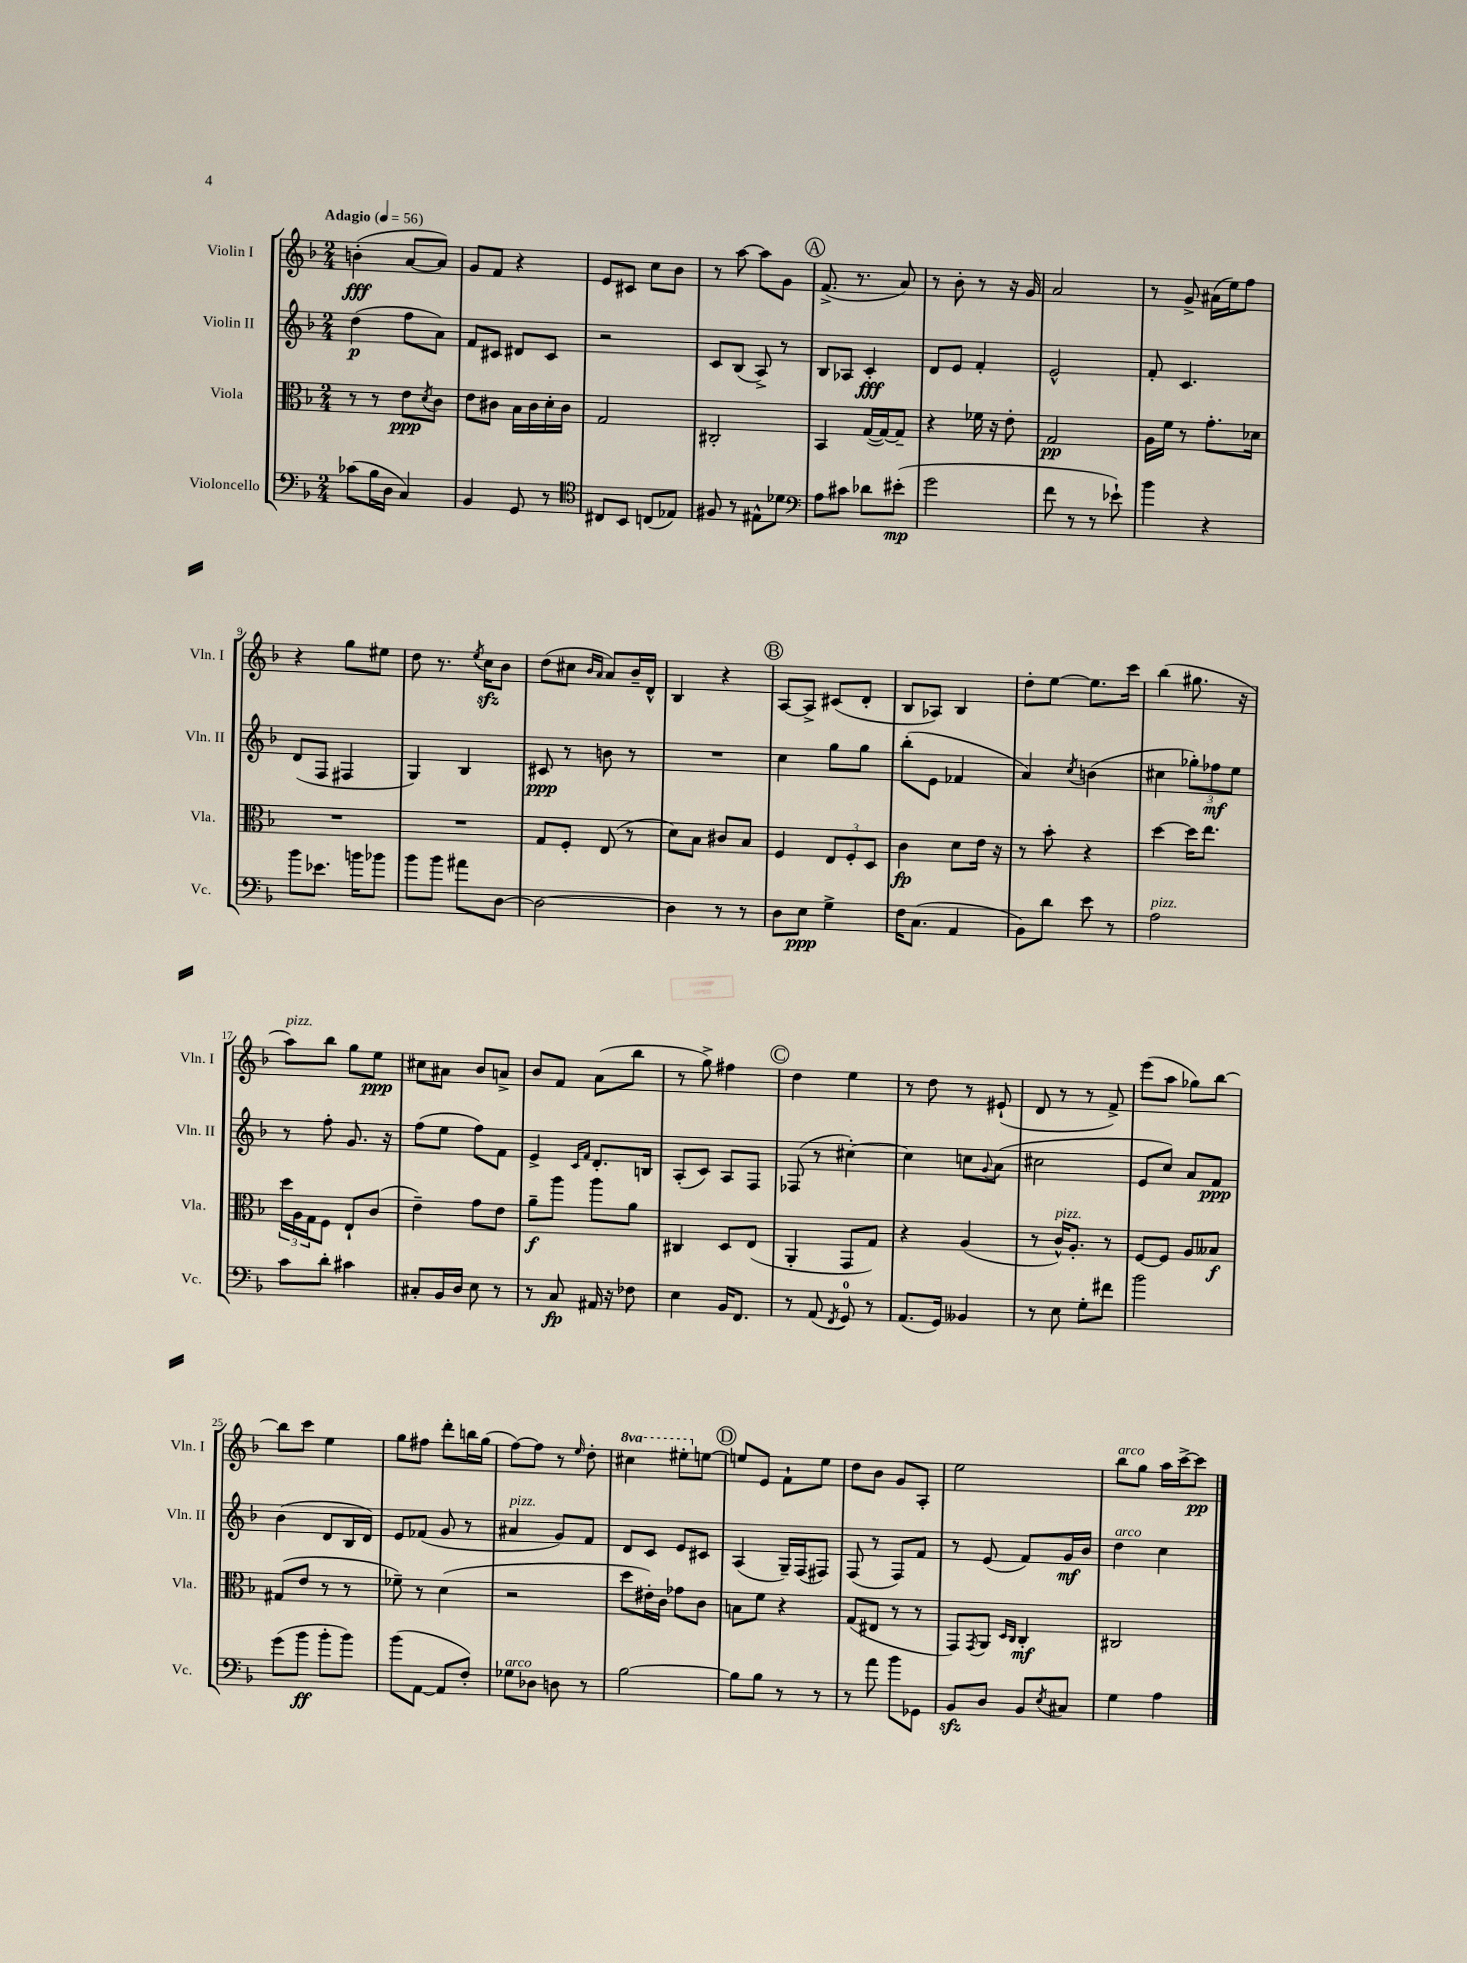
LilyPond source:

<<
\new StaffGroup <<
\new Staff = "s0" \with { instrumentName = "Violin I" shortInstrumentName = "Vln. I" } {
    \clef treble \key f \major \numericTimeSignature \time 2/4 \set Staff.ottavationMarkups = #ottavation-simple-ordinals \tempo "Adagio" 4 = 56
    b'4-.\fff( a'8~ a'8) |
    g'8 f'8 r4 |
    e'8 cis'8 c''8 bes'8 |
    r8 a''8~ a''8 g'8 |
    \mark \markup { \circle "A" } f'8.->( r8. a'8) |
    r8 bes'8-. r8 r16 g'16 |
    a'2 |
    r8 g'8-> ais'16( e''16) f''8 |
    r4 g''8 eis''8 |
    d''8 r8. \acciaccatura { e''8 } c''16\sfz bes'8 |
    d''8( cis''8 \grace { bes'16 a'16 } a'8) bes'16-- d'16-^ |
    bes4 r4 |
    \mark \markup { \circle "B" } a8~ a8-> cis'8( d'8-. |
    bes8 aes8) bes4 |
    d''8-. e''8~ e''8. c'''16 |
    bes''4( gis''8. r16 |
    a''8^\markup { \italic "pizz." }) bes''8 g''8 e''8\ppp |
    cis''8 ais'8 bes'8 a'8-> |
    bes'8 f'8 a'8( bes''8 |
    r8 g''8->) fis''4 |
    \mark \markup { \circle "C" } d''4 e''4 |
    r8 d''8 r8 eis'8-!( |
    d'8 r8 r8 f'8->) |
    e'''8( a''8 ges''8) bes''8~ |
    bes''8 c'''8 e''4 |
    g''8 fis''8 d'''8-. b''16 g''16( |
    f''8~) f''8 r8 \grace { e''16 } d''8-. |
    \ottava #1 cis'''4 eis'''8-. \ottava #0 e''!8~ |
    \mark \markup { \circle "D" } e''!8 e'8 f'8-! e''8 |
    d''8 bes'8 g'8 a8-. |
    e''2 |
    bes''8^\markup { \italic "arco" } g''8 a''16 c'''16~-> c'''8\pp \bar "|." |
}
\new Staff = "s1" \with { instrumentName = "Violin II" shortInstrumentName = "Vln. II" } {
    \clef treble \key f \major \numericTimeSignature \time 2/4
    d''4\p( f''8 a'8) |
    f'8 cis'8 dis'8 cis'8 |
    r2 |
    c'8 bes8( a8->) r8 |
    \mark \markup { \circle "A" } bes8 aes8 c'4-.\fff |
    d'8 e'8 f'4-. |
    e'2-^ |
    f'8-. c'4. |
    d'8( f8 fis4 |
    g4) bes4 |
    cis'8\ppp r8 b'8 r8 |
    R2 |
    \mark \markup { \circle "B" } c''4 g''8 g''8 |
    bes''8-.( e'8 fes'4 |
    a'4) \acciaccatura { c''8 } b'4( |
    cis''4 \tuplet 3/2 { ges''8-.) fes''8\mf e''8 } |
    r8 f''8-. g'8. r16 |
    f''8( e''8 f''8) f'8 |
    e'4-> \grace { c'16 f'16 } d'8.-. b16 |
    a8-.( c'8) a8 f8 |
    \mark \markup { \circle "C" } fes8( r8 cis''4~-.) |
    cis''4 c''8 \appoggiatura { g'8 } a'8( |
    cis''2 |
    e'8 c''8) a'8 f'8\ppp |
    bes'4( d'8 bes16 d'16) |
    e'8 fes'8( g'8 r8 |
    ais'4^\markup { \italic "pizz." } g'8) f'8 |
    d'8 c'8 e'8 cis'8 |
    \mark \markup { \circle "D" } a4( g16--) f16( fis8) |
    f8( r8 f8) f'8 |
    r8 e'8( f'8) g'16\mf bes'16 |
    d''4^\markup { \italic "arco" } c''4 \bar "|." |
}
\new Staff = "s2" \with { instrumentName = "Viola" shortInstrumentName = "Vla." } {
    \clef alto \key f \major \numericTimeSignature \time 2/4
    r8 r8 e'8\ppp \acciaccatura { d'8 } c'8 |
    e'8 cis'8 bes16 cis'16 d'16-. cis'16 |
    g2 |
    cis2-. |
    \mark \markup { \circle "A" } bes,4 g16~( g16~) g8-- |
    r4 fes'16 r16 e'8-. |
    g2\pp |
    a16 f'16 r8 g'8.-. des'16 |
    R2 |
    R2 |
    g8 f8-. e8( r8 |
    d'8) bes8 cis'8 bes8 |
    \mark \markup { \circle "B" } f4 \tuplet 3/2 { e8 f8-. d8 } |
    c'4\fp d'8 e'16 r16 |
    r8 bes'8-. r4 |
    d''4~ d''16 e''8. |
    \tuplet 3/2 { d''16 a16 g16 } f8 e8-! c'8( |
    e'4--) g'8 e'8 |
    a'8--\f a''8 a''8 a'8 |
    cis4 d8 e8( |
    \mark \markup { \circle "C" } a,4-. g,8 g8) |
    r4 a4( |
    r8 c'16-^^\markup { \italic "pizz." }) a8.-. r8 |
    f8~ f8 a8 beses8\f |
    gis8( e'8 r8 r8 |
    fes'8--) r8 d'4( |
    r2 |
    d''8 eis'16-.) c'16 ges'8 c'8 |
    \mark \markup { \circle "D" } b8 f'8 r4 |
    g8( eis8 r8 r8 |
    g,8) \acciaccatura { g,8 } a,8 \grace { d16 c16 } c4-.\mf |
    cis2 \bar "|." |
}
\new Staff = "s3" \with { instrumentName = "Violoncello" shortInstrumentName = "Vc." } {
    \clef bass \key f \major \numericTimeSignature \time 2/4
    ces'8( bes16 d16 c4) |
    bes,4 g,8 r8 |
    \clef tenor cis8 bes,8 c8( ees8) |
    fis8 r8 eis8-^ des'8 |
    \mark \markup { \circle "A" } \clef bass a8 cis'8 des'8 eis'8-.\mp( |
    g'2 |
    f'8 r8 r8 ees'8-!) |
    bes'4 r4 |
    bes'8 ees'8. b'16 bes'8 |
    bes'8 bes'8 ais'8 d8~ |
    d2~ |
    d4 r8 r8 |
    \mark \markup { \circle "B" } d8 e8\ppp g4-> |
    f16 c8.( a,4 |
    bes,8) d'8 e'8 r8 |
    a2^\markup { \italic "pizz." } |
    c'8 d'8-. cis'4 |
    cis8-. bes,16 d16 e8 r8 |
    r8 c8\fp ais,16 r16 fes8 |
    e4 bes,16 f,8. |
    \mark \markup { \circle "C" } r8 a,8( \acciaccatura { f,8 } g,8-0) r8 |
    a,8.( g,16) beses,4 |
    r8 e8 g8-. fis'8 |
    bes'2 |
    g'8( bes'8\ff bes'8-. bes'8) |
    bes'8( a,8~ a,8 f8-.) |
    ges8^\markup { \italic "arco" } des8 d8 r8 |
    bes2~ |
    \mark \markup { \circle "D" } bes8 bes8 r8 r8 |
    r8 a'8 bes'8 ges,8 |
    bes,8\sfz d8 bes,8 \acciaccatura { e8 } cis8 |
    g4 a4 \bar "|." |
}
>>
>>
